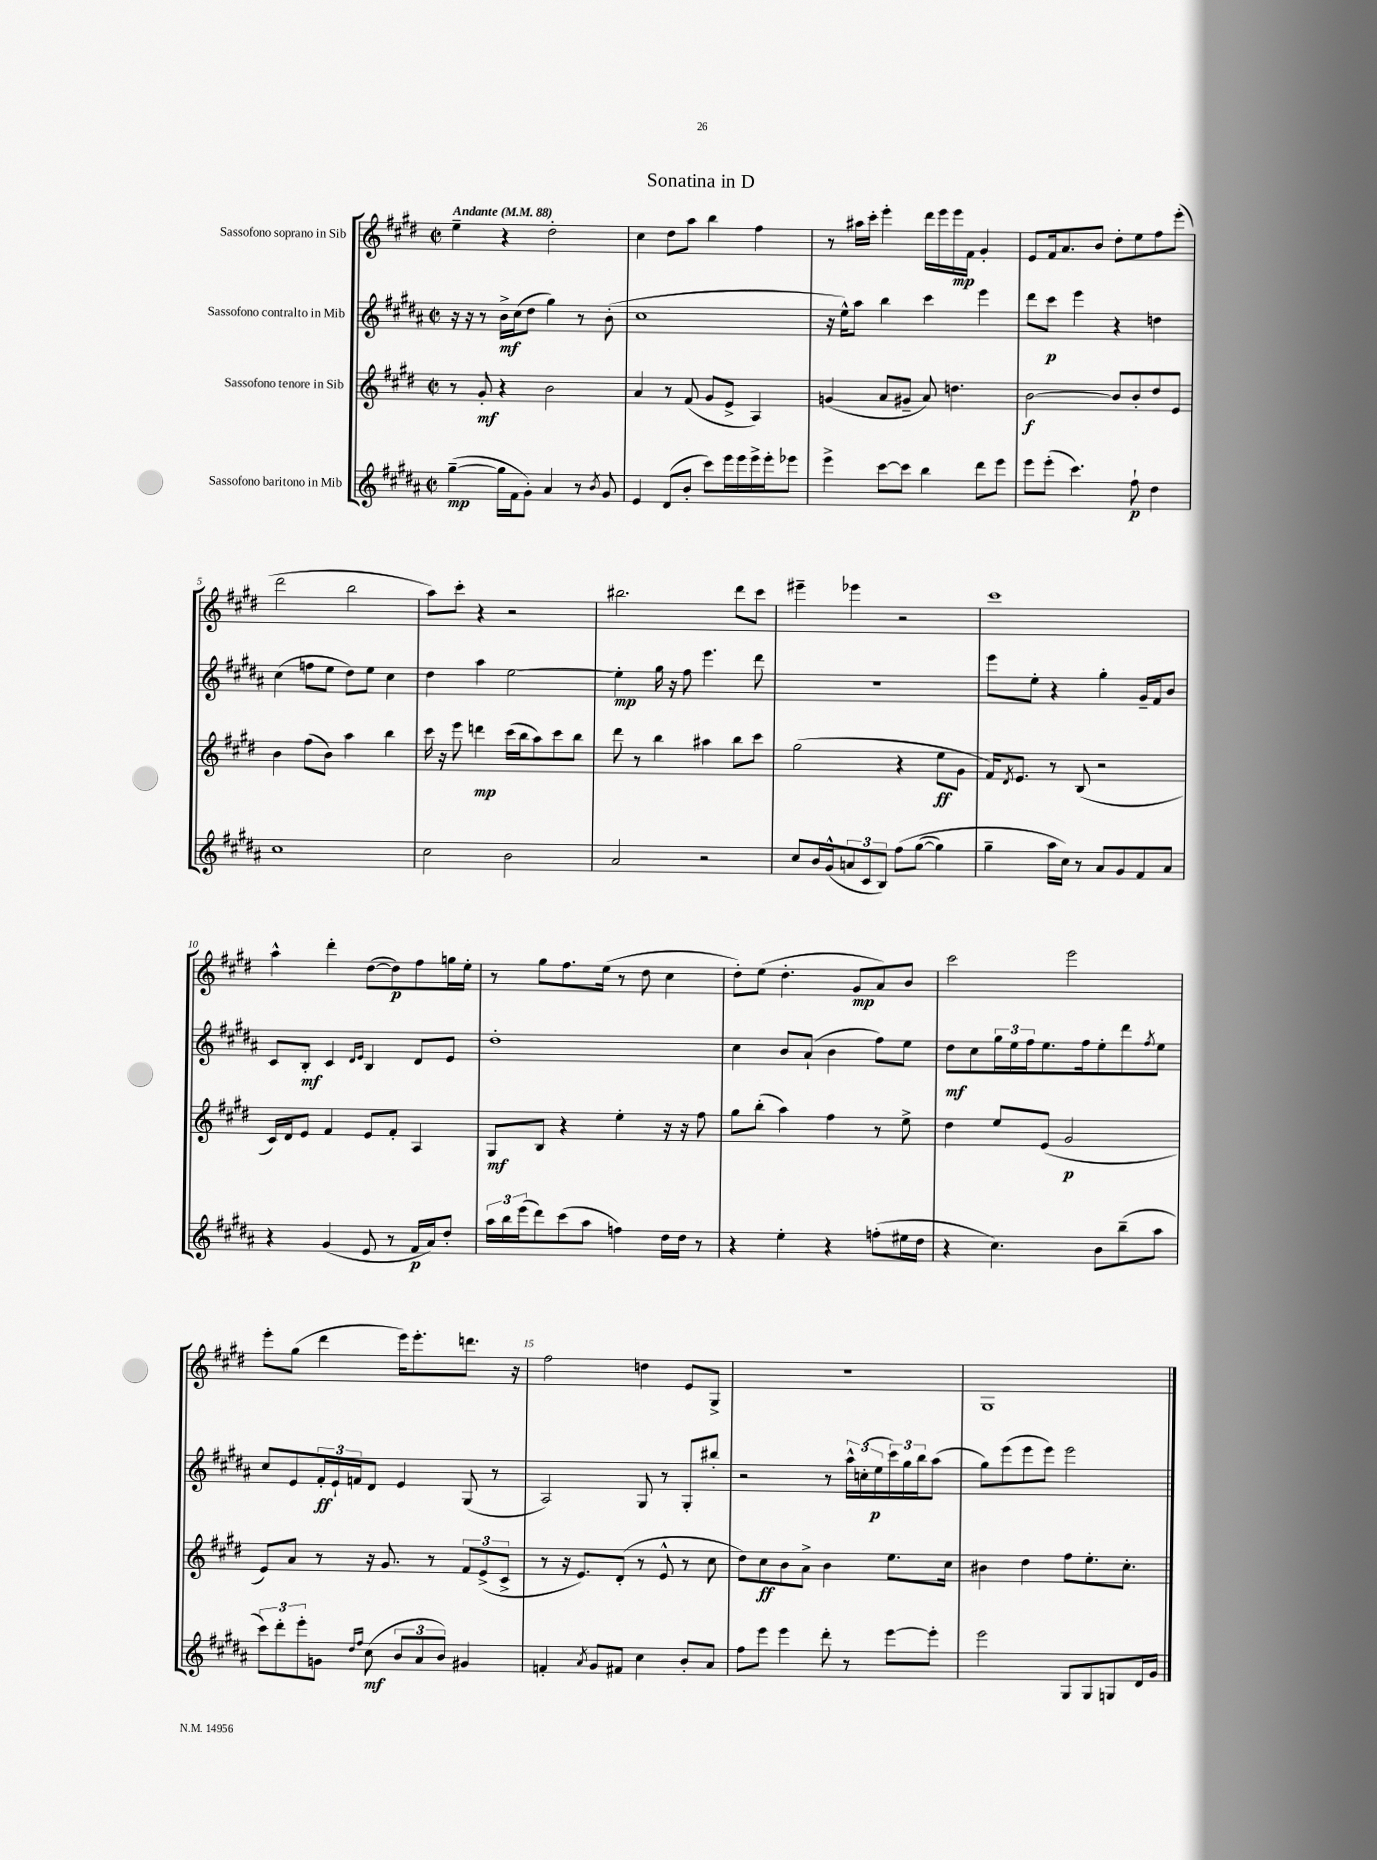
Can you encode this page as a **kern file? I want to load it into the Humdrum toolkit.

**kern	**kern	**kern	**kern
*staff4	*staff3	*staff2	*staff1
*clefG2	*clefG2	*clefG2	*clefG2
*k[f#c#g#d#a#]	*k[f#c#g#d#]	*k[f#c#g#d#a#]	*k[f#c#g#d#]
*M2/2	*M2/2	*M2/2	*M2/2
*met(c|)	*met(c|)	*met(c|)	*met(c|)
*MM88	*MM88	*MM88	*MM88
([4gg#~	8r	16r	4ee~
.	.	16r	.
.	8g#'	8r	.
16gg#]	4r	16b^	4r
16f#	.	(16cc#	.
8g#')	.	8dd#	.
4a#	2b	4gg#)	2dd#'
8r	.	8r	.
8qb	.	.	.
8g#	.	(8b'	.
=	=	=	=
4e	4a	1cc#	4cc#
(8d#	8r	.	8dd#
8b'	(8f#	.	8aa
8ccc#)	8g#	.	4bb
16eee	8e^	.	.
16eee	.	.	.
16eee^	4A)	.	4ff#
16eee'	.	.	.
8eee-	.	.	.
=	=	=	=
4eee^	(4g	16r	8r
.	.	16ee^^)	.
.	.	8aa#	16aa#
.	.	.	16ccc#'
[8ccc#	8a	4bb	4eee'
8ccc#]	8g#~	.	.
4bb	8a)	4ccc#	16ddd#
.	.	.	16eee
.	4.dd	.	16eee
.	.	.	16f#
8ddd#	.	4eee	4g#'
8eee	.	.	.
=	=	=	=
8eee	[2b	8ddd#	8e
(8eee'	.	8ccc#	16f#
.	.	.	8.a
4.ccc#)	.	4eee	.
.	.	.	8b
.	8b]	4r	8dd#'
8ff#`	8b'	.	8ee
4dd#	8dd#	4dd	8ff#
.	8e	.	(8eee'
=	=	=	=
1cc#	4b	(4cc#	2ddd#
.	(8ff#	8ff	.
.	8b)	8ee	.
.	4aa	8dd#)	2bb
.	.	8ee	.
.	4bb	4cc#	.
=	=	=	=
2cc#	16ccc#	4dd#	8aa)
.	16r	.	.
.	8eee	.	8ccc#'
.	4ddd	4aa#	4r
2b	(16ccc#	[2ee	2r
.	16bb	.	.
.	8aa)	.	.
.	8ccc#	.	.
.	8bb	.	.
=	=	=	=
2a#	8ddd#	4ee']	2.bb#
.	8r	.	.
.	4bb	16gg#	.
.	.	16r	.
.	.	8ff#	.
2r	4aa#	4.eee	.
.	8bb	.	8ddd#
.	8ccc#	8ddd#	8ccc#
=	=	=	=
8cc#	(2gg#	1r	4eee#~
16b	.	.	.
(16g#^^	.	.	.
12a	.	.	4eee-
12c#	.	.	.
12B)	.	.	.
&(8ff#	4r	.	2r
([8gg#	.	.	.
4gg#])	8ee	.	.
.	8g#	.	.
=	=	=	=
4gg#~	16f#)	8eee	1ccc#
.	8qd#	.	.
.	8.e	.	.
.	.	8ee'	.
16aa#	8r	4r	.
16cc#&)	.	.	.
8r	(8B	.	.
8a#	2r	4gg#'	.
8g#	.	.	.
8f#	.	16g#~	.
.	.	16f#	.
8a#	.	8b	.
=	=	=	=
4r	16c#)	8c#	4aa^^
.	16d#	.	.
.	8e	8B'	.
(4g#	4f#	4c#	4ddd#'
.	.	16qqd#	.
.	.	16qqe	.
8e	8e	4B	([8dd#
8r	8f#'	.	8dd#])
16f#	4A	8d#	8ff#
16a#)	.	.	.
8dd#'	.	8e	16gg
.	.	.	16ee'
=	=	=	=
24aa#	8G#	1dd#'	8r
24bb	.	.	.
(24eee	.	.	.
8ddd#)	8B	.	8gg#
(8ccc#	4r	.	8.ff#
8aa#	.	.	.
.	.	.	(16ee
4ff)	4ee'	.	8r
.	.	.	8dd#
16dd#	16r	.	4cc#
16dd#	16r	.	.
8r	8ff#	.	.
=	=	=	=
4r	8gg#	4cc#	8dd#')
.	(8bb'	.	(8ee
4ee'	4aa)	8b	4.dd#'
.	.	(8a#`	.
4r	4ff#	4b	.
.	.	.	8g#
(8ff'	8r	8ff#)	8a)
16ee#	8ee^	8ee	8b
16dd#	.	.	.
=	=	=	=
4r	4dd#	8dd#	2ccc#
.	.	8cc#	.
4.cc#)	8ee	24gg#	.
.	.	24ee	.
.	.	24ff#	.
.	(8e	8.ee	.
.	2g#	.	2eee
.	.	16ff#	.
8b	.	8ee'	.
(8bb~	.	8ddd#	.
.	.	8qff#	.
8aa#	.	8ee	.
=	=	=	=
12ccc#)	8e)	8cc#	8eee'
12ddd#'	.	.	.
.	8a	8e	(8gg#
12eee'	.	.	.
8g	8r	24f#'	4ddd#
.	.	24e`	.
.	.	24f	.
16qqdd#	.	.	.
16qqff#	.	.	.
(8cc#	16r	8d#	.
.	8.g#	.	.
12b	.	4e	16eee)
.	.	.	8.eee'
12a#	.	.	.
.	8r	.	.
12b)	.	.	.
4g#	12f#	(8G#	8.ddd
.	(12e^	.	.
.	.	8r	.
.	12c#^	.	.
.	.	.	16r
=	=	=	=
4f'	8r	2A#)	2ff#
.	16r	.	.
.	8.e)	.	.
8qa#	.	.	.
8g#	.	.	.
8f#	(8d#'	.	.
4cc#	8r	8G#	4dd
.	8e^^	8r	.
8b'	8r	8G#'	8e
8a#	8cc#	8bb#'	8G#^
=	=	=	=
8ff#	8dd#)	2r	1r
8eee	8cc#	.	.
4eee	8b	.	.
.	8a^	.	.
8ddd#'	4b	8r	.
8r	.	24aa#^^	.
.	.	(24cc'	.
.	.	24ee	.
[8eee	8.ee	24ccc#)	.
.	.	24gg#	.
.	.	24bb	.
8eee']	.	(8aa#	.
.	16cc#	.	.
=	=	=	=
2eee	4b#	8gg#)	1G#
.	.	(8eee	.
.	4dd#	8eee	.
.	.	8eee)	.
8G#	8ff#	2eee	.
8G#	8.ee'	.	.
8G	.	.	.
.	8.cc#'	.	.
16d#	.	.	.
16g#	.	.	.
==	==	==	==
*-	*-	*-	*-
